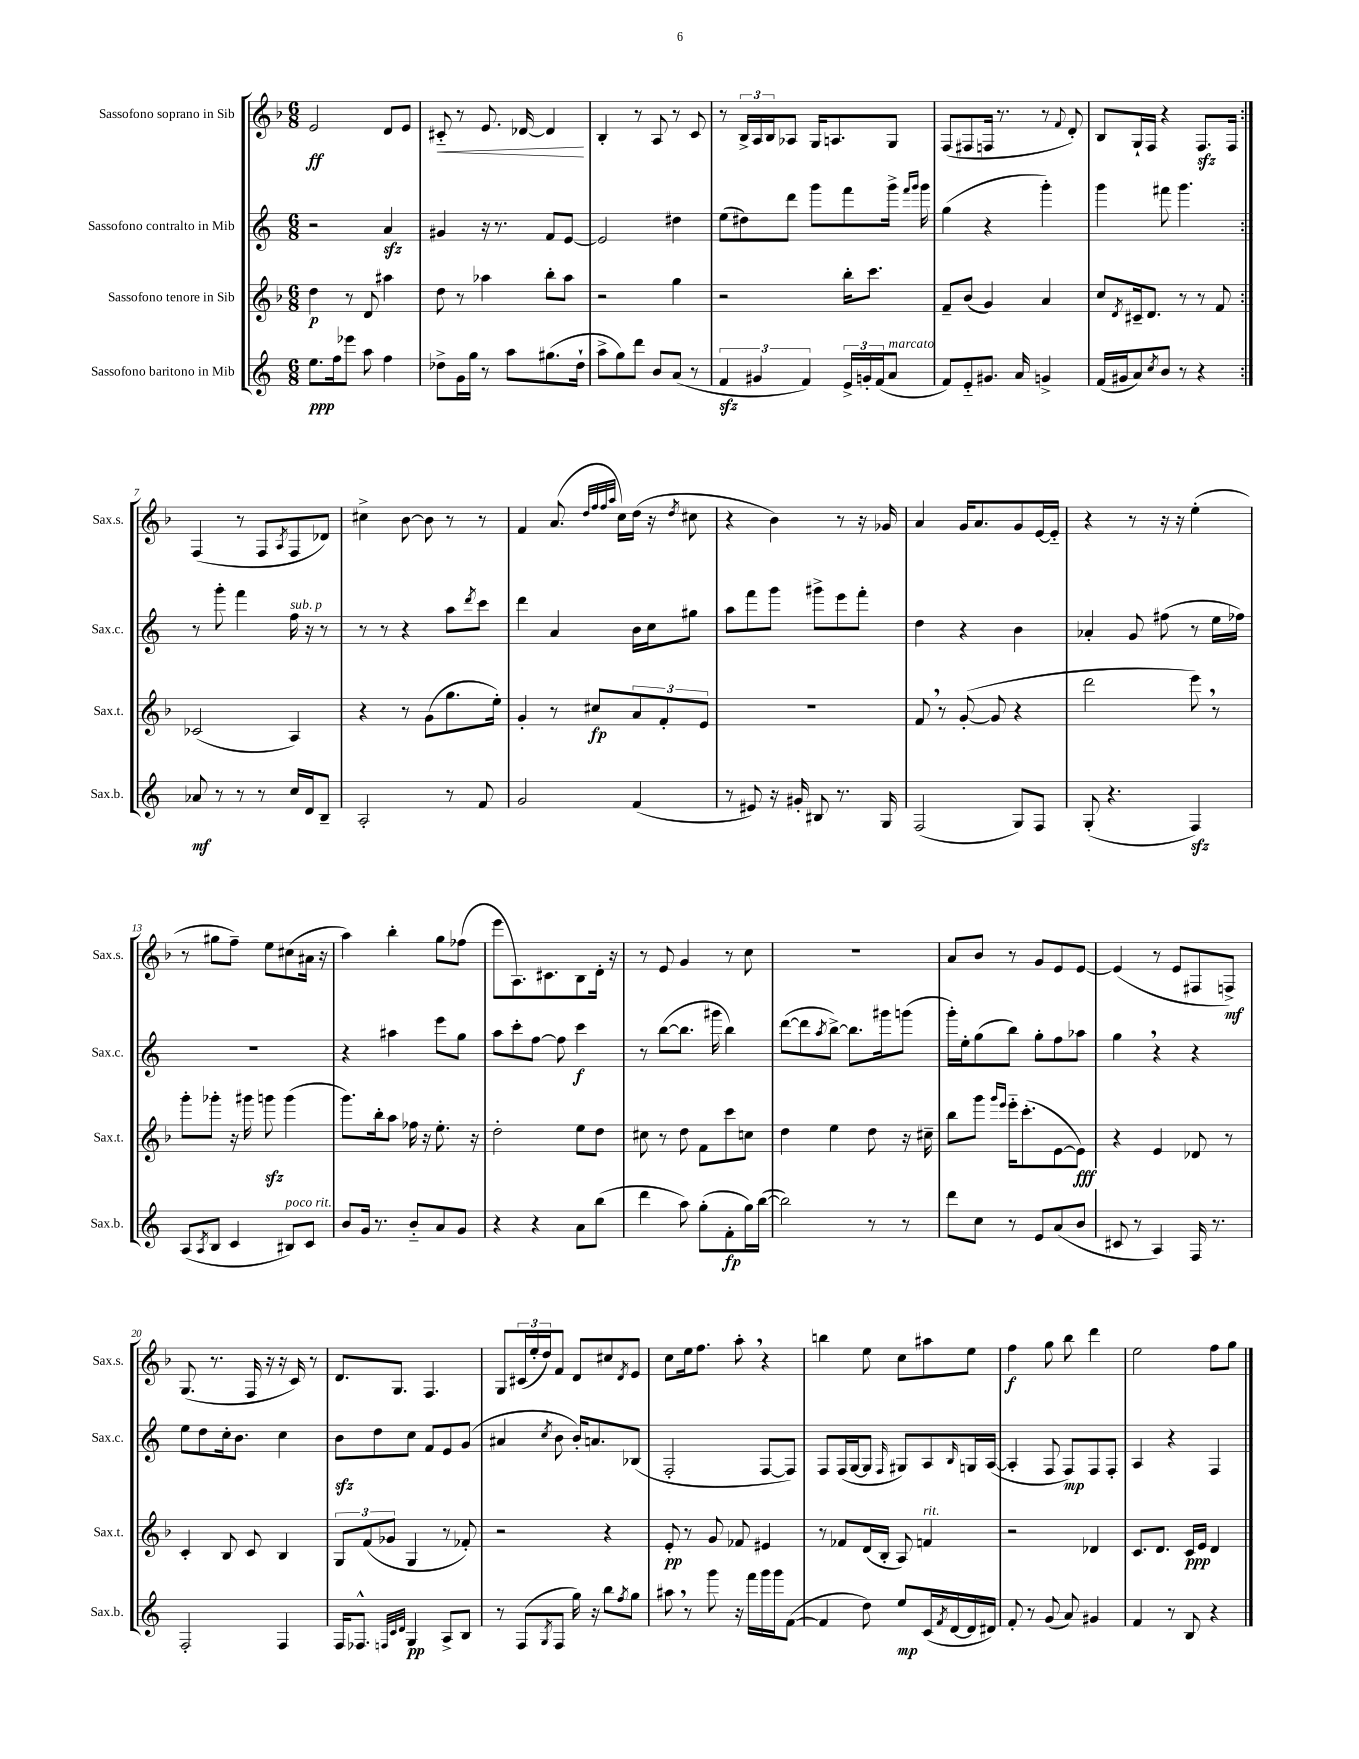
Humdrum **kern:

**kern	**dynam	**kern	**dynam	**kern	**dynam	**kern	**dynam
*part4	*part4	*part3	*part3	*part2	*part2	*part1	*part1
*staff4	*staff4	*staff3	*staff3	*staff2	*staff2	*staff1	*staff1
*I"Sassofono baritono in Mib	*	*I"Sassofono tenore in Sib	*	*I"Sassofono contralto in Mib	*	*I"Sassofono soprano in Sib	*
*I'Sax.b.	*	*I'Sax.t.	*	*I'Sax.c.	*	*I'Sax.s.	*
*clefG2	*	*clefG2	*	*clefG2	*	*clefG2	*
*k[]	*	*k[b-]	*	*k[]	*	*k[b-]	*
*M6/8	*	*M6/8	*	*M6/8	*	*M6/8	*
=1	=1	=1	=1	=1	=1	=1	=1
8.ee\L	ppp	4dd\	p	2r	.	2e/	ff
16ff\k	.	.	.	.	.	.	.
8eee-X\J	.	8r	.	.	.	.	.
8aa\	.	8d/	.	.	.	.	.
4ff\	.	4aa#X\	.	4azz/	.	8d/L	.
.	.	.	.	.	.	8e/J	.
=2	=2	=2	=2	=2	=2	=2	=2
!	!	!	!	!	!	!	!LO:HP:b
8dd-X^\L	.	8dd\	.	4g#X/	.	8c#X/	<
16g\L	.	8r	.	.	.	8r	.
16gg\JJ	.	.	.	.	.	.	.
8r	.	4aa-X\	.	16r	.	8.e/	.
.	.	.	.	8.r	.	.	.
8aa\L	.	.	.	.	.	.	.
.	.	.	.	.	.	[16d-X/	.
(8.gg#X\	.	8bb-'\L	.	8f/L	.	4d-/]	.
.	.	8aa-\J	.	[8e/J	.	.	.
16dd-`\Jk	.	.	.	.	.	.	.
.	.	.	.	.	.	.	[
=3	=3	=3	=3	=3	=3	=3	=3
8aa^\L	.	2r	.	2e/]	.	4B-'/	.
8gg\)	.	.	.	.	.	.	.
8ddd\J	.	.	.	.	.	8r	.
8b/L	.	.	.	.	.	8A/	.
(8a/J	.	4gg\	.	4dd#X\	.	8r	.
8r	.	.	.	.	.	8c/	.
=4	=4	=4	=4	=4	=4	=4	=4
6fzz/	.	2r	.	(8ee\L	.	8r	.
.	.	.	.	8dd#X\)	.	24B-^/LL	.
6g#X/	.	.	.	.	.	24A/	.
.	.	.	.	.	.	24B-/J	.
.	.	.	.	8ddd\J	.	8A-X/J	.
6f/)	.	.	.	.	.	.	.
.	.	.	.	8ggg\L	.	16G/KL	.
.	.	.	.	.	.	8.An/	.
24e^/LL	.	16bb-'\KL	.	8fff\	.	.	.
24gn'/	.	.	.	.	.	.	.
.	.	8.ccc\J	.	.	.	.	.
(24f/J	.	.	.	.	.	.	.
!LO:TX:a:i:t=marcato	!	!	!	!	!	!	!
8a/J	.	.	.	16ggg^\Jk	.	8G/J	.
.	.	.	.	16qqfff/LL	.	.	.
.	.	.	.	16qqggg/JJ	.	.	.
.	.	.	.	16ggg\	.	.	.
=5	=5	=5	=5	=5	=5	=5	=5
8f/L)	.	8f~/L	.	(4gg\	.	(8F/L	.
8e/	.	(8b-/J	.	.	.	8F#X/	.
8.g#X/J	.	4g/)	.	4r	.	16Fn/Jk	.
.	.	.	.	.	.	8.r	.
16a/	.	.	.	.	.	.	.
4gn^/	.	4a/	.	4ggg'\)	.	8r	.
.	.	.	.	.	.	8qqf/	.
.	.	.	.	.	.	8d'/)	.
=6	=6	=6	=6	=6	=6	=6	=6
(16f/LL	.	8cc/L	.	4ggg\	.	8B-/L	.
16g#X/J	.	.	.	.	.	.	.
.	.	8qd/	.	.	.	.	.
8a/)	.	16c#X~/k	.	.	.	16G`/L	.
.	.	8.d/J	.	.	.	16F/JJ	.
8qcc/	.	.	.	.	.	.	.
8b/J	.	.	.	8fff#X\	.	4r	.
8r	.	8r	.	4.ggg\	.	.	.
4r	.	8r	.	.	.	8.Fzz/L	.
.	.	8f/	.	.	.	.	.
.	.	.	.	.	.	16F/Jk	.
!!LO:LB:g=z
=7:|!	=7:|!	=7:|!	=7:|!	=7:|!	=7:|!	=7:|!	=7:|!
8a-X/	mf	(2c-X/	.	8r	.	(4F/	.
8r	.	.	.	8ggg'\	.	.	.
8r	.	.	.	4fff\	.	8r	.
8r	.	.	.	.	.	8F/L	.
.	.	.	.	.	.	8qA/	.
!	!	!	!	!LO:TX:a:i:t=sub. p	!	!	!
16cc/LL	.	4A/)	.	16ff\	.	8F/	.
16d/J	.	.	.	16r	.	.	.
8B~/J	.	.	.	8r	.	8d-X/J)	.
=8	=8	=8	=8	=8	=8	=8	=8
2A'/	.	4r	.	8r	.	4cc#X^\	.
.	.	.	.	8r	.	.	.
.	.	8r	.	4r	.	[8b-\	.
.	.	(8g\L	.	.	.	8b-\]	.
8r	.	8.gg\	.	8aa\L	.	8r	.
.	.	.	.	8qddd/	.	.	.
8f/	.	.	.	8ccc\J	.	8r	.
.	.	16ee'\Jk)	.	.	.	.	.
=9	=9	=9	=9	=9	=9	=9	=9
2g/	.	4g'/	.	4ddd\	.	4f/	.
.	.	8r	.	4a/	.	(8.a/	.
.	.	8cc#X/L	fp	.	.	.	.
.	.	.	.	.	.	32qqdd/LLL	.
.	.	.	.	.	.	32qqff/	.
.	.	.	.	.	.	32qqff/	.
.	.	.	.	.	.	32qqaa/JJJ	.
.	.	.	.	.	.	16cc\LL)	.
(4f/	.	12a/	.	16b\LL	.	(16dd\JJ	.
.	.	.	.	16cc\J	.	16r	.
.	.	12f'/	.	.	.	.	.
.	.	.	.	.	.	8qdd/	.
.	.	.	.	8gg#X\J	.	8cc#X\	.
.	.	12e/J	.	.	.	.	.
=10	=10	=10	=10	=10	=10	=10	=10
8r	.	2.r	.	8aa\L	.	4r	.
8e#X/)	.	.	.	8fff\	.	.	.
16r	.	.	.	8ggg\J	.	4b-\)	.
16g#X'/	.	.	.	.	.	.	.
8B#X/	.	.	.	8ggg#X^\L	.	.	.
8.r	.	.	.	8eee\	.	8r	.
.	.	.	.	8fff'\J	.	16r	.
16G/	.	.	.	.	.	16g-X/	.
=11	=11	=11	=11	=11	=11	=11	=11
(2F/	.	8f,/	.	4dd\	.	4a/	.
.	.	8r	.	.	.	.	.
.	.	([8g'/	.	4r	.	16g/KL	.
.	.	.	.	.	.	8.a/	.
.	.	8g/]	.	.	.	.	.
8G/L)	.	4r	.	4b\	.	8g/	.
8F/J	.	.	.	.	.	[16e/L	.
.	.	.	.	.	.	16e/JJ]	.
=12	=12	=12	=12	=12	=12	=12	=12
(8G'/	.	2ddd\	.	4a-X'/	.	4r	.
4.r	.	.	.	.	.	.	.
.	.	.	.	8g/	.	8r	.
.	.	.	.	(8ff#X\	.	16r	.
.	.	.	.	.	.	16r	.
4Fzz/)	.	8eee,\)	.	8r	.	(4ee'\	.
.	.	8r	.	16ee\LL	.	.	.
.	.	.	.	16ff-X\JJ)	.	.	.
!!LO:LB:g=z
=13	=13	=13	=13	=13	=13	=13	=13
(8A/L	.	8ggg'\L	.	2.r	.	8r	.
8qA/	.	.	.	.	.	.	.
8B/J	.	8ggg-X'\J	.	.	.	8gg#X\L	.
4c/	.	16r	.	.	.	8ff~\J)	.
.	.	16ggg#X\	.	.	.	.	.
.	.	8gggnzz\	.	.	.	8ee\L	.
!LO:TX:a:i:t=poco rit.	!	!	!	!	!	!	!
8B#X/L)	.	(4ggg\	.	.	.	(8cc#X\	.
8c/J	.	.	.	.	.	16a#X\Jk	.
.	.	.	.	.	.	16r	.
=14	=14	=14	=14	=14	=14	=14	=14
8b/L	.	8.ggg\L)	.	4r	.	4aa\)	.
16g/Jk	.	.	.	.	.	.	.
8.r	.	16bb-'\k	.	.	.	.	.
.	.	8aa\J	.	4aa#X\	.	4bb-'\	.
8b/L	.	16ff-X\	.	.	.	.	.
.	.	16r	.	.	.	.	.
8a/	.	8.ee'\	.	8eee\L	.	8gg\L	.
8g/J	.	.	.	8gg\J	.	(8ff-X\J	.
.	.	16r	.	.	.	.	.
=15	=15	=15	=15	=15	=15	=15	=15
4r	.	2dd'\	.	8aa\L	.	8eee\L	.
.	.	.	.	8ccc'\	.	8.A\)	.
4r	.	.	.	[8ff\J	.	.	.
.	.	.	.	.	.	8.c#X\	.
.	.	.	.	8ff\]	.	.	.
8a\L	.	8ee\L	.	4ccc\	f	8B-\	.
(8bb\J	.	8dd\J	.	.	.	16d'\Jk	.
.	.	.	.	.	.	16r	.
=16	=16	=16	=16	=16	=16	=16	=16
4ddd\	.	8cc#X\	.	8r	.	8r	.
.	.	8r	.	([8bb\L	.	8e/	.
8aa\)	.	8dd\	.	8.bb\J]	.	4g/	.
(8gg'\L	.	8f\L	.	.	.	.	.
.	.	.	.	16ggg#X\	.	.	.
8f'\	fp	8ccc\	.	4bb\)	.	8r	.
16gg\L)	.	8ccn\J	.	.	.	8cc\	.
([16bb\JJ	.	.	.	.	.	.	.
=17	=17	=17	=17	=17	=17	=17	=17
2bb\])	.	4dd\	.	([8ddd\L	.	2.r	.
.	.	.	.	8ddd\]	.	.	.
.	.	.	.	8qaa/	.	.	.
.	.	4ee\	.	[8bb^\J)	.	.	.
.	.	.	.	8.bb\L]	.	.	.
8r	.	8dd\	.	.	.	.	.
.	.	.	.	16ggg#X\k	.	.	.
8r	.	16r	.	(8gggn\J	.	.	.
.	.	16cc#X~\	.	.	.	.	.
=18	=18	=18	=18	=18	=18	=18	=18
8ddd\L	.	8bb-\L	.	16ggg'\LL)	.	8a/L	.
.	.	.	.	16ee'\J	.	.	.
8cc\J	.	8ggg\J	.	(8gg\	.	8b-/J	.
.	.	16qqggg/LL	.	.	.	.	.
.	.	16qqeee/JJ	.	.	.	.	.
8r	.	16eee\KL	.	8bb\J)	.	8r	.
.	.	(8.ccc'\	.	.	.	.	.
8e/L	.	.	.	8gg'\L	.	8g/L	.
(8a/	.	[8e\	.	8ff\	.	8e/	.
8b/J	.	8e\J])	fff	8aa-X\J	.	[8e/J	.
=19	=19	=19	=19	=19	=19	=19	=19
8c#X/	.	4r	.	4gg,\	.	(4e/]	.
8r	.	.	.	.	.	.	.
4A/)	.	4e/	.	4r	.	8r	.
.	.	.	.	.	.	8e/L	.
16F/	.	8d-X/	.	4r	.	8F#X/	.
8.r	.	.	.	.	.	.	.
.	.	8r	.	.	.	8Fn^/J)	mf
!!LO:LB:g=z
=20	=20	=20	=20	=20	=20	=20	=20
2F'/	.	4c'/	.	8ee\L	.	(8.G/	.
.	.	.	.	8dd\	.	.	.
.	.	.	.	.	.	8.r	.
.	.	8B-/	.	16cc'\k	.	.	.
.	.	.	.	8.b\J	.	.	.
.	.	8c/	.	.	.	16F/	.
.	.	.	.	.	.	16r	.
4F/	.	4B-/	.	4cc\	.	16r	.
.	.	.	.	.	.	16c/)	.
.	.	.	.	.	.	8r	.
=21	=21	=21	=21	=21	=21	=21	=21
16F/KL	.	12G/L	.	8bzz\L	.	8.d/L	.
8.F-X^^/J	.	.	.	.	.	.	.
.	.	(12f/	.	.	.	.	.
.	.	.	.	8dd\	.	.	.
.	.	12g-X/J	.	.	.	.	.
.	.	.	.	.	.	8.G/J	.
32qqFn/LLL	.	.	.	.	.	.	.
32qqc/	.	.	.	.	.	.	.
32qqd/JJJ	.	.	.	.	.	.	.
4G/	pp	4G/	.	8cc\J	.	.	.
.	.	.	.	8f/L	.	4.F/	.
8A^/L	.	8r	.	8e/	.	.	.
8B/J	.	8f-X'/)	.	(8g/J	.	.	.
=22	=22	=22	=22	=22	=22	=22	=22
8r	.	2r	.	4a#X/	.	8G/L	.
(8F/L	.	.	.	.	.	(24c#X/L	.
.	.	.	.	.	.	24ee'/	.
.	.	.	.	.	.	24dd/J)	.
8qG/	.	.	.	8qcc/	.	.	.
8F/J	.	.	.	8b\	.	8f/J	.
16gg\)	.	.	.	16b'/KL)	.	8d/L	.
16r	.	.	.	8.an/	.	.	.
8bb\L	.	4r	.	.	.	8cc#X/	.
8qff/	.	.	.	.	.	8qd/	.
8gg\J	.	.	.	(8B-X/J	.	8e/J	.
=23	=23	=23	=23	=23	=23	=23	=23
8aa#X,\	.	8e'/	pp	2F'/	.	8cc\L	.
8r	.	8r	.	.	.	16ee\k	.
.	.	.	.	.	.	8.ff\J	.
8ggg\	.	8g/	.	.	.	.	.
16r	.	8f-X/	.	.	.	8aa',\	.
16fff\LL	.	.	.	.	.	.	.
16ggg\	.	4e#X/	.	[8F/L	.	4r	.
16ggg\J	.	.	.	.	.	.	.
([8f\J	.	.	.	8F/J])	.	.	.
=24	=24	=24	=24	=24	=24	=24	=24
4f/]	.	8r	.	8F/L	.	4bbn\	.
.	.	8f-X/L	.	(16F/L	.	.	.
.	.	.	.	[16G/J	.	.	.
8dd\)	.	(16d/L	.	8G/J]	.	8ee\	.
.	.	16B-'/JJ	.	.	.	.	.
.	.	.	.	16qqF/	.	.	.
8ee/L	mp	8A/)	.	8G#X/L)	.	8cc\L	.
!	!	!LO:TX:a:i:t=rit.	!	!	!	!	!
(16c/L	.	4fn/	.	8A/	.	8aa#X\	.
8qf/	.	.	.	.	.	.	.
[16d/	.	.	.	.	.	.	.
.	.	.	.	16qqB/	.	.	.
16d/]	.	.	.	16Gn/L	.	8ee\J	.
16d#X/JJ)	.	.	.	([16A/JJ	.	.	.
=25	=25	=25	=25	=25	=25	=25	=25
8f'/	.	2r	.	4A'/]	.	4ff\	f
8r	.	.	.	.	.	.	.
(8g/	.	.	.	8F/	.	8gg\	.
8a/)	.	.	.	8F/L)	mp	8bb-\	.
4g#X/	.	4d-X/	.	8F/	.	4ddd\	.
.	.	.	.	8F'/J	.	.	.
=26	=26	=26	=26	=26	=26	=26	=26
4f/	.	8.c/L	.	4A/	.	2ee\	.
.	.	8.d/J	.	.	.	.	.
8r	.	.	.	4r	.	.	.
8B/	.	16c/LL	ppp	.	.	.	.
.	.	16e/JJ	.	.	.	.	.
4r	.	4d/	.	4F/	.	8ff\L	.
.	.	.	.	.	.	8gg\J	.
==	==	==	==	==	==	==	==
*-	*-	*-	*-	*-	*-	*-	*-
